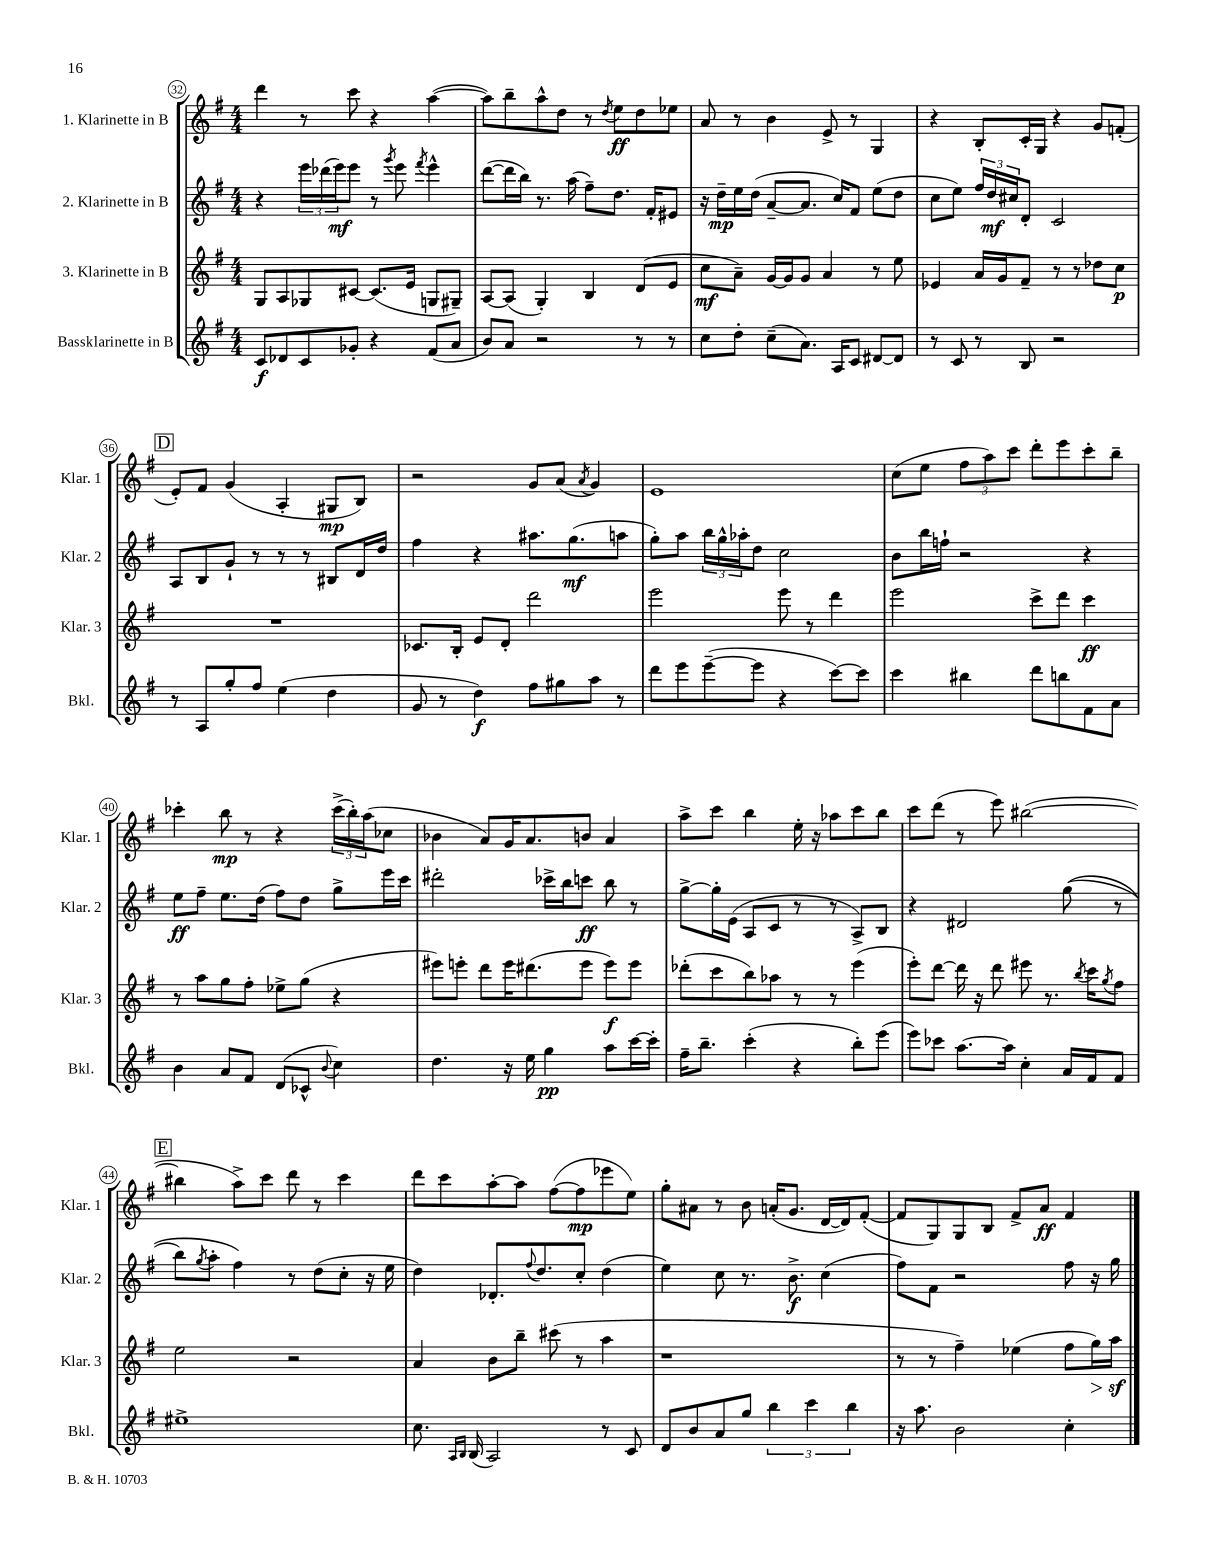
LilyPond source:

<<
\new StaffGroup <<
\new Staff = "s0" \with { instrumentName = "1. Klarinette in B" shortInstrumentName = "Klar. 1" } {
    \clef treble \key g \major \numericTimeSignature \time 4/4
    d'''4 r8 c'''8 r4 a''4~( |
    a''8) b''8-- a''8-^ d''8 r8 \acciaccatura { d''8 } e''8\ff d''8 ees''8 |
    a'8 r8 b'4 e'8-> r8 g4 |
    r4 b8-. c'16-. g16 r4 g'8 f'8-.( |
    \mark \markup { \box "D" } e'8-.) fis'8 g'4( a4-. gis8\mp b8) |
    r2 g'8 a'8( \acciaccatura { a'8 } g'4) |
    e'1 |
    c''8( e''8 \tuplet 3/2 { fis''8 a''8) c'''8 } d'''8-. e'''8 c'''8-. b''8-- |
    ces'''4-. b''8\mp r8 r4 \tuplet 3/2 { ces'''16->( b''16-.) a''16( } ces''8 |
    bes'4 a'8) g'16 a'8. b'8 a'4 |
    a''8-> c'''8 b''4 e''16-. r16 aes''8 c'''8 b''8 |
    c'''8 d'''8( r8 e'''8) bis''2~( |
    \mark \markup { \box "E" } bis''4 a''8->) c'''8 d'''8 r8 c'''4 |
    d'''8 c'''8 a''8~-. a''8 fis''8~( fis''8\mp ees'''8 e''8) |
    g''8-. ais'8 r8 b'8 a'16-.( g'8. d'16~ d'16) fis'8~-.( |
    fis'8 g8) g8 b8 fis'8-> a'8\ff fis'4 \bar "|." |
}
\new Staff = "s1" \with { instrumentName = "2. Klarinette in B" shortInstrumentName = "Klar. 2" } {
    \clef treble \key g \major \numericTimeSignature \time 4/4
    r4 \tuplet 3/2 { e'''16 des'''16( e'''16\mf) } e'''8 r8 \acciaccatura { g'''8 } e'''8 \acciaccatura { fis'''8 } e'''4-^ |
    d'''8~( d'''16 b''16) r8. a''16( fis''8--) d''8. fis'16-. eis'8 |
    r16 d''16--\mp e''16 d''16( a'8~-- a'8. c''16) fis'8 e''8( d''8 |
    c''8 e''8) \tuplet 3/2 { fis''16 d''16\mf cis''16 } d'8-. c'2 |
    \mark \markup { \box "D" } a8 b8 g'8-! r8 r8 r8 bis8 d'16 d''16 |
    fis''4 r4 ais''8. g''8.\mf( a''8 |
    g''8-.) a''8 \tuplet 3/2 { b''16 g''16-^ aes''16-. } d''8 c''2 |
    b'8 b''16 f''16-! r2 r4 |
    e''8\ff fis''8-- e''8. d''16( fis''8) d''8 g''8-> e'''16 c'''16 |
    dis'''2-. ces'''16-> b''16 c'''8\ff b''8 r8 |
    g''8~-> g''16-. e'16( a8 c'8 r8 r8 a8->) b8 |
    r4 dis'2 g''8(\( r8 |
    \mark \markup { \box "E" } b''8) \acciaccatura { g''8 } a''8-. fis''4\) r8 d''8( c''8-. r16 e''16 |
    d''4) des'8.-. \appoggiatura { fis''8 } d''8. c''8-. d''4( |
    e''4) c''8 r8. b'8.->\f c''4( |
    fis''8) fis'8 r2 fis''8 r16 g''16 \bar "|." |
}
\new Staff = "s2" \with { instrumentName = "3. Klarinette in B" shortInstrumentName = "Klar. 3" } {
    \clef treble \key g \major \numericTimeSignature \time 4/4
    g8 a8 ges8 cis'8~ cis'8.( e'16 g8 gis8--) |
    a8~ a8( g4-.) b4 d'8( e'8 |
    c''8\mf a'8--) g'16~ g'16 g'8 a'4 r8 e''8 |
    ees'4 a'16 g'16 fis'8-- r8 r8 des''8 c''8\p |
    \mark \markup { \box "D" } R1 |
    ces'8. b16-. e'8 d'8-. d'''2 |
    e'''2 e'''8 r8 d'''4 |
    e'''2 c'''8-> d'''8 c'''4\ff |
    r8 a''8 g''8 fis''8-. ees''8-> g''8( r4 |
    eis'''8) e'''8-. d'''8 e'''16 dis'''8.( e'''8 e'''8\f) e'''8 |
    des'''8-.( c'''8 b''8) aes''8 r8 r8 e'''4( |
    e'''8-.) d'''8~ d'''16 r16 d'''8 eis'''8 r8. \acciaccatura { b''8 } c'''16 \acciaccatura { g''8 } fis''8 |
    \mark \markup { \box "E" } e''2 r2 |
    a'4 b'8 b''8-- cis'''8( r8 a''4 |
    r1 |
    r8 r8 fis''4--) ees''4( fis''8 g''16\>) a''16\sf\! \bar "|." |
}
\new Staff = "s3" \with { instrumentName = "Bassklarinette in B" shortInstrumentName = "Bkl." } {
    \clef treble \key g \major \numericTimeSignature \time 4/4
    c'8\f des'8 c'8 ges'8-. r4 fis'8( a'8 |
    b'8) a'8 r2 r8 r8 |
    c''8 d''8-. c''8--( a'8.) a16 c'8 dis'8~ dis'8 |
    r8 c'8 r8 b8 r2 |
    \mark \markup { \box "D" } r8 a8 g''8-. fis''8 e''4( d''4 |
    g'8 r8 d''4\f) fis''8 gis''8 a''8 r8 |
    d'''8 e'''8 e'''8~--( e'''8 r4 c'''8~) c'''8 |
    c'''4 bis''4 d'''8 b''8 fis'8 a'8 |
    b'4 a'8 fis'8 d'8( ces'8-^ \appoggiatura { b'8 } c''4) |
    d''4. r16 e''16 g''4\pp a''8 c'''16~ c'''16-. |
    fis''16-- b''8.-- c'''4-.( r4 b''8-.) e'''8( |
    e'''8) ces'''8 a''8.~ a''16 c''4-. a'16 fis'16 fis'8 |
    \mark \markup { \box "E" } eis''1-> |
    c''8. \grace { a16 b16 } b16( a2) r8 c'8 |
    d'8 b'8 a'8 g''8 \tuplet 3/2 { b''4 c'''4 b''4 } |
    r16 a''8. b'2 c''4-. \bar "|." |
}
>>
>>
\layout { \context { \Score currentBarNumber = #32 \override BarNumber.stencil = #(make-stencil-circler 0.1 0.3 ly:text-interface::print) } }
